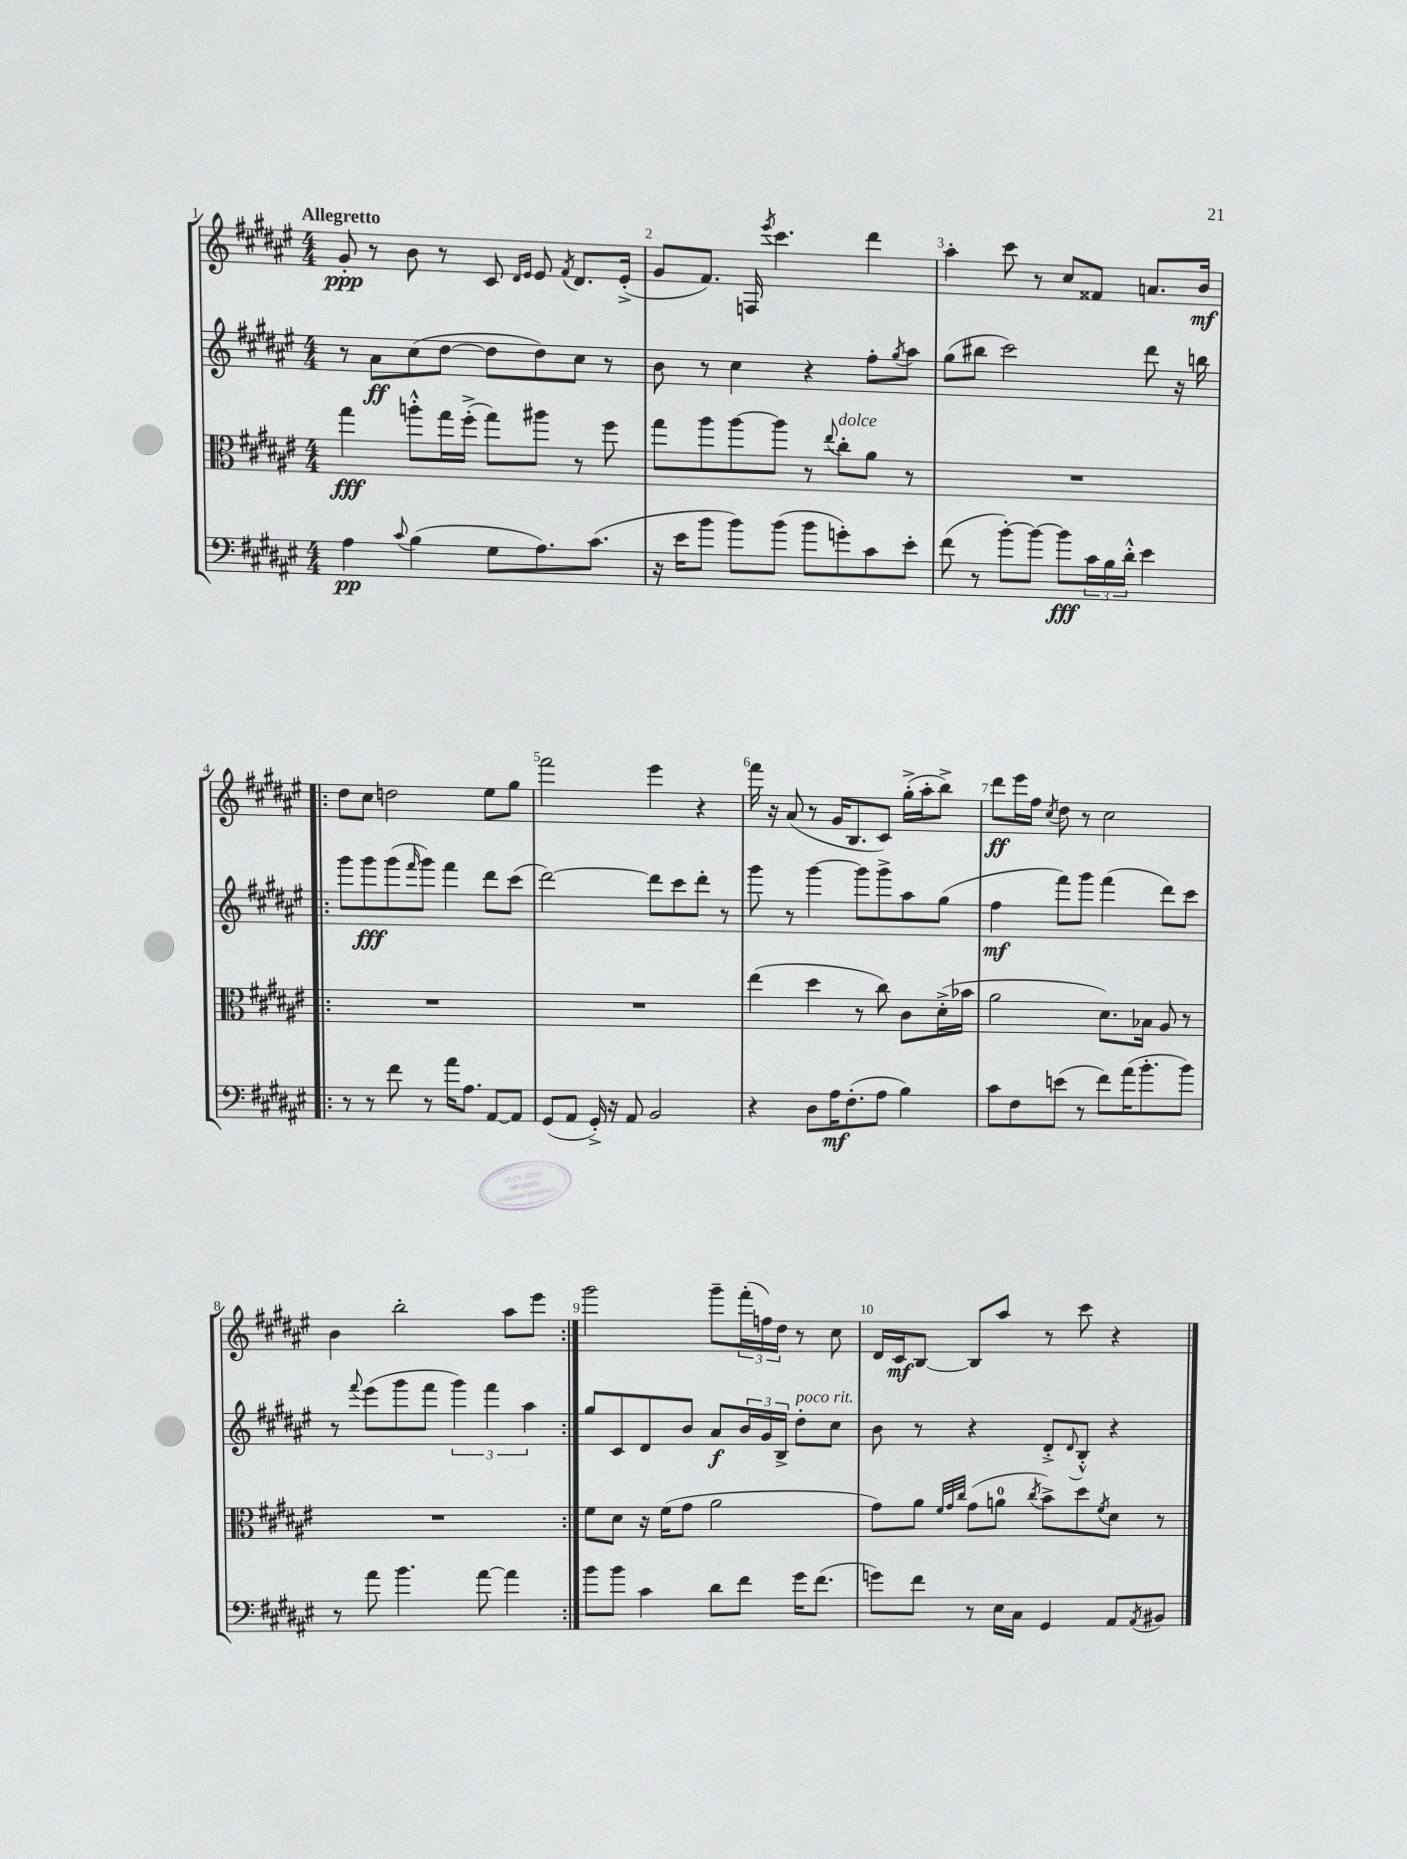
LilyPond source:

<<
\new StaffGroup <<
\new Staff = "s0" {
    \clef treble \key fis \major \numericTimeSignature \time 4/4 \tempo "Allegretto"
    gis'8-.\ppp r8 b'8 r8 cis'8 \grace { dis'16 eis'16 } eis'8 \acciaccatura { fis'8 } dis'8. eis'16-.->( |
    gis'8 fis'8.) f16 \acciaccatura { eis'''8 } cis'''4. dis'''4 |
    ais''4-. cis'''8 r8 cis''8 fisis'8 a'8. b'16\mf |
    \repeat volta 2 { dis''8 cis''8 d''2 eis''8 gis''8 |
    fis'''2 eis'''4 r4 |
    fis'''16 r16 ais'8( r8 gis'16 b8. cis'8) gis''16-.->( ais''16-. b''8->) |
    dis'''8\ff eis'''16 fis''16 \acciaccatura { cis''8 } dis''8 r8 cis''2 |
    b'4 b''2-. ais''8 eis'''8 | }
    gis'''2 gis'''8-- \tuplet 3/2 { fis'''16-.( f''16) dis''16 } r8 cis''8 |
    dis'16 cis'16\mf b8~ b8 ais''8 r8 cis'''8 r4 \bar "|." |
}
\new Staff = "s1" {
    \clef treble \key fis \major \numericTimeSignature \time 4/4
    r8 ais'8\ff cis''8( dis''8~ dis''8 dis''8) cis''8 r8 |
    b'8 r8 cis''4 r4 fis''8-. \acciaccatura { gis''8 } ais''8 |
    gis''8( bis''8 cis'''2) dis'''8 r16 b''16 |
    \repeat volta 2 { gis'''8 gis'''8\fff gis'''8( \grace { fis'''16 } gis'''8) fis'''4 dis'''8 cis'''8( |
    dis'''2~) dis'''8 cis'''8 dis'''8-. r8 |
    gis'''8 r8 gis'''4~ gis'''8 gis'''8-> ais''8 gis''8( |
    fis''4\mf fis'''8) gis'''8 fis'''4( dis'''8) cis'''8 |
    r8 \appoggiatura { fis'''8 } eis'''8( gis'''8 fis'''8 \tuplet 3/2 { gis'''4) fis'''4 ais''4 } | }
    gis''8 cis'8 dis'8 b'8 ais'8\f \tuplet 3/2 { b'16 gis'16 b16-> } dis''8-.^\markup { \italic "poco rit." } cis''8 |
    b'8 r8 r4 dis'8-.-> \appoggiatura { dis'8 } b8-.-^ r4 \bar "|." |
}
\new Staff = "s2" {
    \clef alto \key fis \major \numericTimeSignature \time 4/4
    gis''4\fff a''8-.-^ gis''16 fis''16-.->( gis''8) ais''8 r8 fis''8 |
    gis''8 ais''8 ais''8~ ais''8 r8 \appoggiatura { eis''8 } cis''8-.^\markup { \italic "dolce" } ais'8 r8 |
    R1 |
    \repeat volta 2 { R1 |
    R1 |
    eis''4( dis''4 r8 cis''8) cis'8 dis'16-.->( bes'16 |
    ais'2 dis'8.) bes16 ais8 r8 |
    R1 | }
    fis'8 dis'8 r16 fis'16( gis'8 ais'2 |
    gis'8) ais'8 \grace { fis'32 gis'32 cis''32 } gis'8( a'8-0 \acciaccatura { cis''8 } b'8->) dis''8 \acciaccatura { fis'8 } dis'8 r8 \bar "|." |
}
\new Staff = "s3" {
    \clef bass \key fis \major \numericTimeSignature \time 4/4
    ais4\pp \appoggiatura { cis'8 } b4( gis8 ais8.) cis'8.( |
    r16 eis'16 b'8 b'8) b'8( b'8 g'8-.) cis'8 eis'8-. |
    fis'8( r8 b'8~-.) b'8~ b'8\fff \tuplet 3/2 { cis'16 b16 dis'16-.-^ } eis'4 |
    \repeat volta 2 { r8 r8 fis'8 r8 ais'16 ais8. ais,8~ ais,8 |
    gis,8( ais,8 gis,16-.->) r16 ais,8 b,2 |
    r4 dis8 ais16\mf fis8.-.( ais8 b4) |
    cis'8 fis8 e'8( r8 fis'8) ais'16( b'8.-. b'8) |
    r8 ais'8 b'4. ais'8~ ais'4 | }
    b'8 b'8 cis'4 dis'8 fis'8 gis'16 fis'8.( |
    g'8) fis'8 r8 eis16 cis16 gis,4 ais,8 \acciaccatura { ais,8 } bis,8 \bar "|." |
}
>>
>>
\layout { \context { \Score \override BarNumber.break-visibility = ##(#f #t #t) barNumberVisibility = #all-bar-numbers-visible } }
